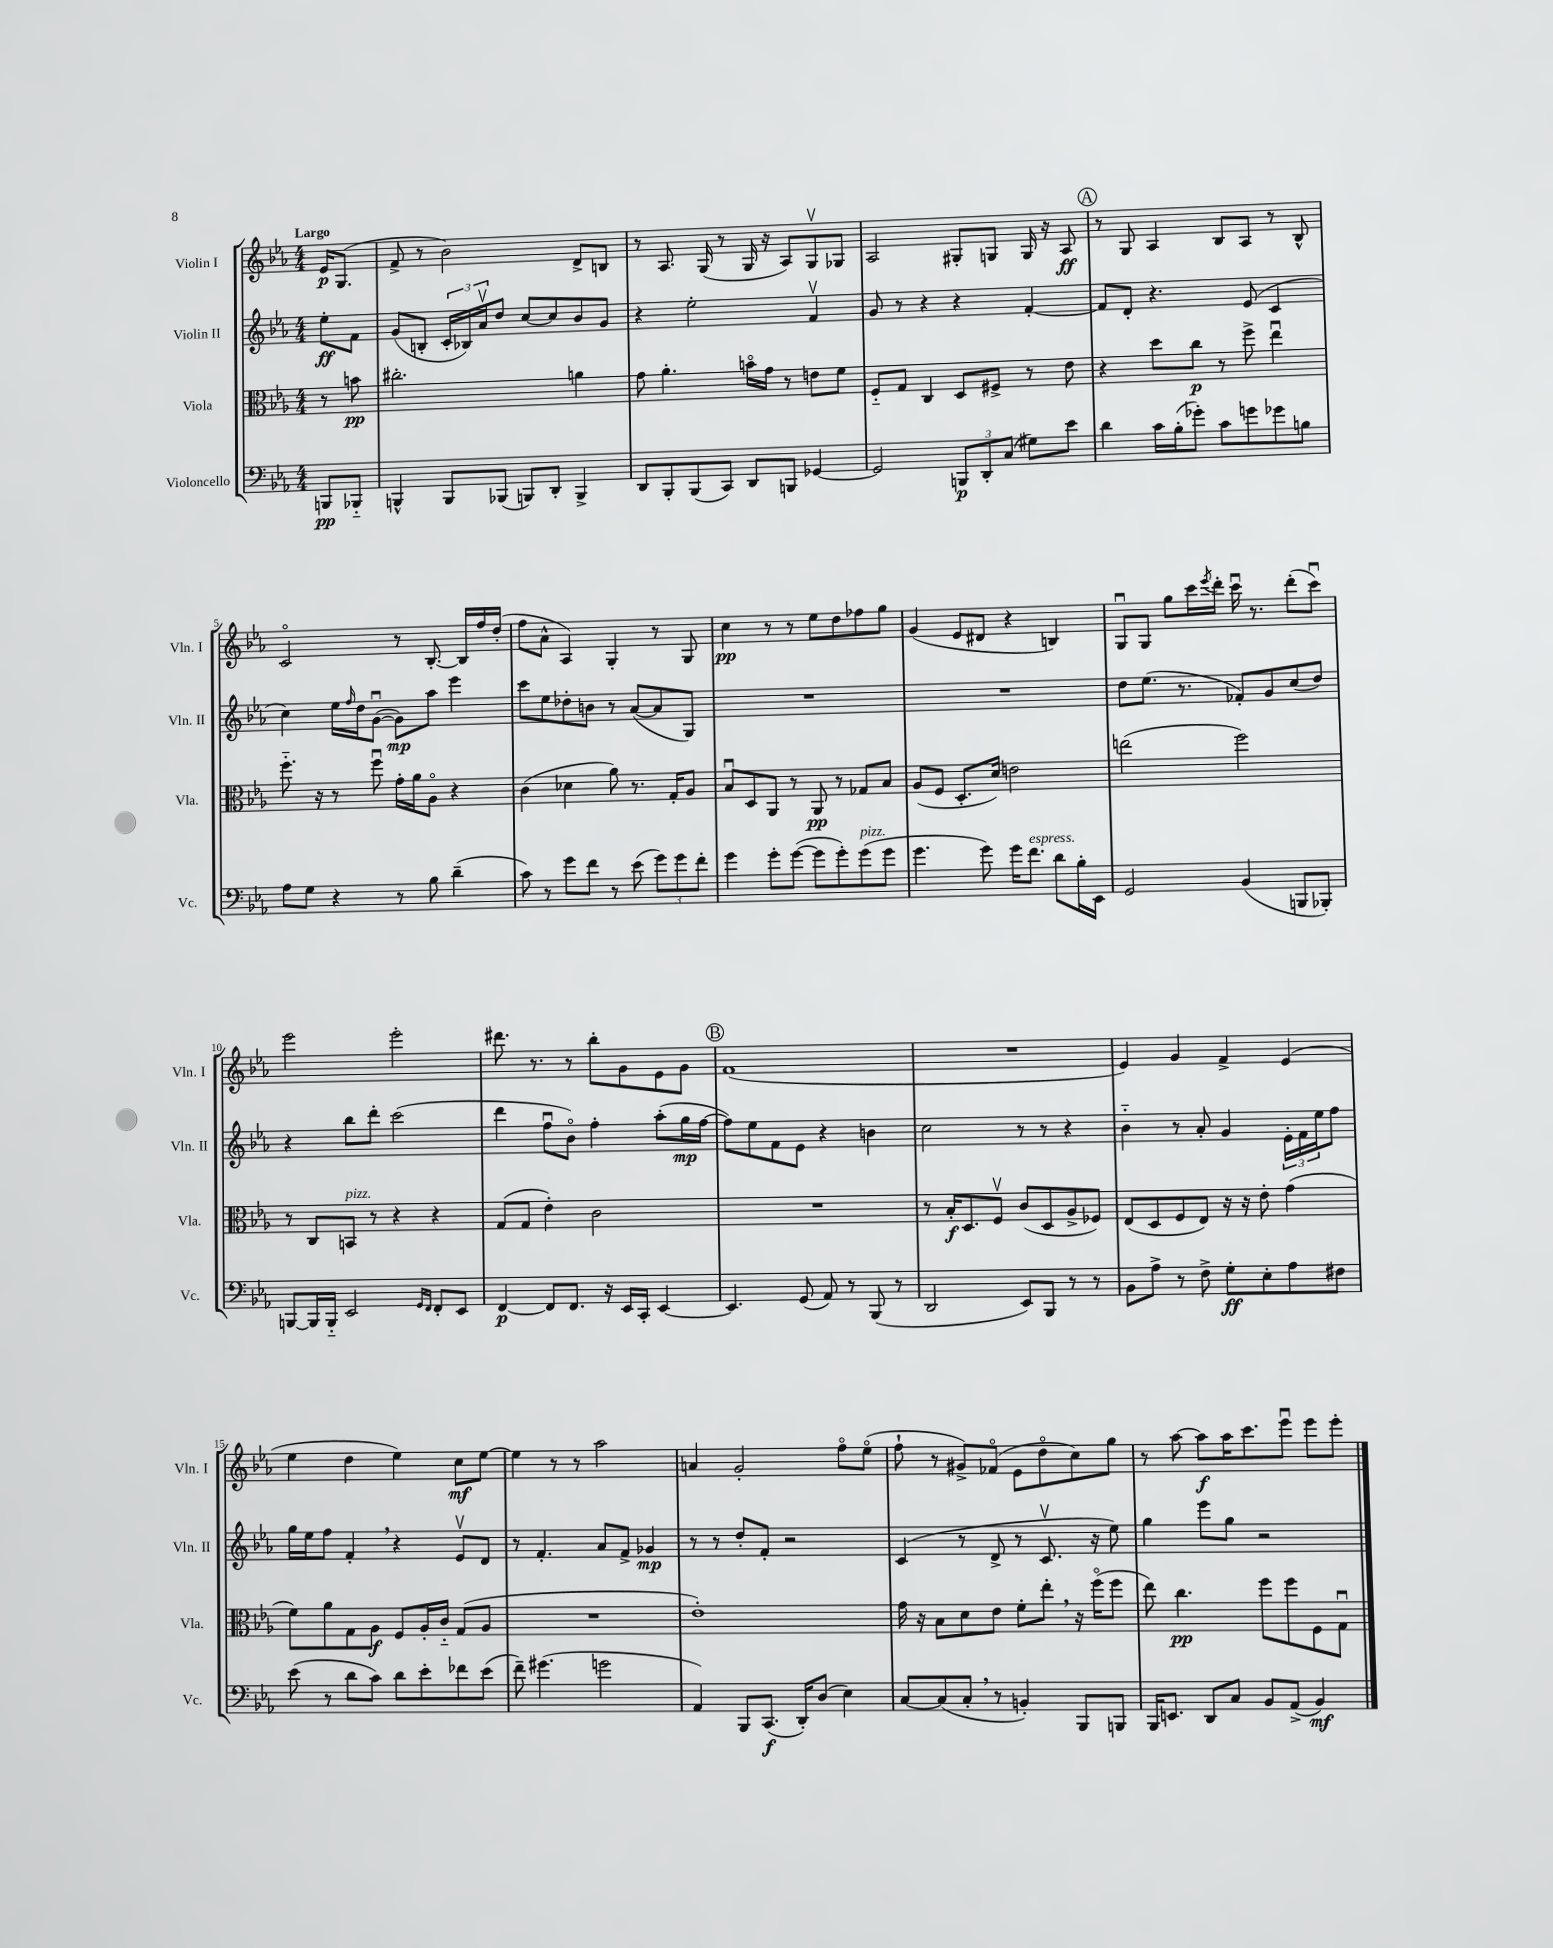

**kern	**dynam	**kern	**dynam	**kern	**dynam	**kern	**dynam
*part4	*part4	*part3	*part3	*part2	*part2	*part1	*part1
*staff4	*staff4	*staff3	*staff3	*staff2	*staff2	*staff1	*staff1
*I"Violoncello	*	*I"Viola	*	*I"Violin II	*	*I"Violin I	*
*I'Vc.	*	*I'Vla.	*	*I'Vln. II	*	*I'Vln. I	*
*clefF4	*	*clefC3	*	*clefG2	*	*clefG2	*
*k[b-e-a-]	*	*k[b-e-a-]	*	*k[b-e-a-]	*	*k[b-e-a-]	*
*M4/4	*	*M4/4	*	*M4/4	*	*M4/4	*
=	=	=	=	=	=	=	=
!	!	!	!	!	!	!LO:TX:a:B:t=Largo	!
8BBBn/L	pp	8r	.	8ee-'\L	ff	16e-/KL	p
.	.	.	.	.	.	(8.G/J	.
8BBB-X/J	.	8bn\	pp	8f\J	.	.	.
=1	=1	=1	=1	=1	=1	=1	=1
4BBBn^^/	.	2.cc#X'\	.	(8g/L	.	8f^/	.
.	.	.	.	8Bn'/J	.	8r	.
8BBB/L	.	.	.	24c'/LL	.	2b-\)	.
.	.	.	.	24B-X/)	.	.	.
.	.	.	.	24a-v/J	.	.	.
(8BBB-X/J	.	.	.	8dd/J	.	.	.
8BBBn/L)	.	.	.	[8cc/L	.	.	.
8DD'/J	.	.	.	8cc/]	.	.	.
4BBB^/	.	4an\	.	8b-/	.	8d^/L	.
.	.	.	.	8g/J	.	8Bn/J	.
=2	=2	=2	=2	=2	=2	=2	=2
8DD/L	.	8g\	.	4r	.	8r	.
8BBB-'/	.	4.a-'\	.	.	.	8.A-/	.
(8BBB-/	.	.	.	2ee-'\	.	.	.
.	.	.	.	.	.	(16G/	.
8CC/J)	.	.	.	.	.	8r	.
8DD/L	.	16bn\LL	.	.	.	16G/	.
.	.	16g\JJ	.	.	.	16r	.
8BBBn/J	.	8r	.	.	.	8A-/L)	.
[4GG-X/	.	8en\L	.	4fv/	.	8Gv/	.
.	.	8f\J	.	.	.	8G-X/J	.
=3	=3	=3	=3	=3	=3	=3	=3
2GG-/]	.	8F/L	.	8g/	.	2A-/	.
.	.	8G/J	.	8r	.	.	.
.	.	4C/	.	4r	.	.	.
12BBBn/L	p	8D/L	.	4r	.	8G#X'/L	.
12DD'/	.	.	.	.	.	.	.
.	.	8F#X^/J	.	.	.	8Gn/J	.
(12C/J	.	.	.	.	.	.	.
8G#X\L)	.	8r	.	[4f'/	.	16G/	.
.	.	.	.	.	.	16r	.
8e-\J	.	8e-\	.	.	.	8A-/	ff
!!LO:REH:place=s1:t=A
=4	=4	=4	=4	=4	=4	=4	=4
4d\	.	4r	.	8f/L]	.	8r	.
.	.	.	.	8d'/J	.	8G/	.
16c\LL	.	8dd\L	.	4.r	.	4A-/	.
(16B-'\J	.	.	.	.	.	.	.
8g-X'\J)	.	8cc\J	p	.	.	.	.
8c\L	.	8r	.	.	.	8B-/L	.
8gn\	.	8ff^\	.	(8e-/	.	8A-/J	.
8g-X\	.	4ee-u\	.	4c/	.	8r	.
8Bn\J	.	.	.	.	.	8B-^^/	.
!!LO:LB:g=z
=5	=5	=5	=5	=5	=5	=5	=5
8A-\L	.	8.ff\	.	4cc\)	.	2c/	.
8G\J	.	.	.	.	.	.	.
.	.	16r	.	.	.	.	.
4r	.	8r	.	16ee-\LL	.	.	.
.	.	.	.	16qqff/	.	.	.
.	.	.	.	16dd\J	.	.	.
.	.	8ffu\	.	([8gu\J	.	.	.
8r	.	16g'\LL	.	8g\L])	mp	8r	.
.	.	16a-\J	.	.	.	.	.
8B-\	.	8A-\J	.	8aa-\J	.	[8.B-'/	.
(4d~\	.	4r	.	4eee-\	.	.	.
.	.	.	.	.	.	16B-/LL]	.
.	.	.	.	.	.	16ff/	.
.	.	.	.	.	.	(16dd'/JJ	.
=6	=6	=6	=6	=6	=6	=6	=6
8c\)	.	(4c\	.	8ccc\L	.	8ff\L	.
8r	.	.	.	8ee-\	.	8a-^^\J	.
8g\L	.	4d-X\	.	8dd-X'\	.	4A-/)	.
8f\J	.	.	.	8bn\J	.	.	.
8r	.	8a-\)	.	8r	.	4G'/	.
(8e-\	.	8.r	.	([8a-/L	.	.	.
12g\L)	.	.	.	8a-/]	.	8r	.
.	.	16G'/KL	.	.	.	.	.
12g\	.	.	.	.	.	.	.
.	.	8A-/J	.	8G/J)	.	8G/	.
12f'\J	.	.	.	.	.	.	.
=7	=7	=7	=7	=7	=7	=7	=7
4g\	.	8B-u/L	.	1r	.	4cc\	pp
.	.	8D/	.	.	.	.	.
8g'\L	.	8AA-/J	.	.	.	8r	.
([8g\J	.	8r	.	.	.	8r	.
8g\L]	.	8AA-/	pp	.	.	8ee-\L	.
8g'\)	.	8r	.	.	.	8dd\	.
!LO:TX:a:i:t=pizz.	!	!	!	!	!	!	!
(8g\	.	8G-X/L	.	.	.	8ff-X\	.
8g\J	.	8B-/J	.	.	.	8gg\J	.
=8	=8	=8	=8	=8	=8	=8	=8
4.g\	.	(8A-/L	.	1r	.	(4g/	.
.	.	8F/J	.	.	.	.	.
.	.	8.D'/L	.	.	.	8e-/L	.
8g\)	.	.	.	.	.	8d#X/J	.
.	.	16d/Jk)	.	.	.	.	.
16g\KL	.	2en\	.	.	.	4r	.
!LO:TX:a:i:t=espress.	!	!	!	!	!	!	!
8.f\J	.	.	.	.	.	.	.
8d\L	.	.	.	.	.	4Bn/)	.
16B-'\L	.	.	.	.	.	.	.
16EE-\JJ	.	.	.	.	.	.	.
=9	=9	=9	=9	=9	=9	=9	=9
2GG/	.	(2een\	.	8dd\L	.	8Gu/L	.
.	.	.	.	(8.ee-\J	.	8G/J	.
.	.	.	.	.	.	8gg\L	.
.	.	.	.	8.r	.	.	.
.	.	.	.	.	.	16ccc\L	.
.	.	.	.	.	.	8qeee-/	.
.	.	.	.	.	.	16ddd'\JJ	.
(4BB-/	.	2ff\)	.	8f-X'/L)	.	16cccu\	.
.	.	.	.	.	.	8.r	.
.	.	.	.	8g/	.	.	.
8BBBn/L	.	.	.	(8cc/	.	(8ddd'\L	.
8BBB-X'/J)	.	.	.	8dd/J)	.	8cccu\J)	.
!!LO:LB:g=z
=10	=10	=10	=10	=10	=10	=10	=10
[8BBBn/L	.	8r	.	4r	.	2eee-\	.
16BBB/L]	.	8C/L	.	.	.	.	.
16BBB/JJ	.	.	.	.	.	.	.
!	!	!LO:TX:a:i:t=pizz.	!	!	!	!	!
2EE-/	.	8BBn/J	.	8bb-\L	.	.	.
.	.	8r	.	8ddd'\J	.	.	.
.	.	4r	.	(2ccc\	.	2eee-'\	.
16qqGG/LL	.	.	.	.	.	.	.
16qqFF/JJ	.	.	.	.	.	.	.
8FF'/L	.	4r	.	.	.	.	.
8EE-/J	.	.	.	.	.	.	.
=11	=11	=11	=11	=11	=11	=11	=11
[4FF/	p	(8G/L	.	4ddd\	.	8.ddd#X\	.
.	.	8G/J	.	.	.	.	.
.	.	.	.	.	.	8.r	.
8FF/L]	.	4e-'\)	.	8ffu\L	.	.	.
8.FF/J	.	.	.	8b-\J)	.	8r	.
.	.	2c\	.	4ff'\	.	8bb-'\L	.
16r	.	.	.	.	.	.	.
16EE-/LL	.	.	.	.	.	8g\	.
16CC'/JJ	.	.	.	.	.	.	.
[4EE-/	.	.	.	(8aa-'\L	.	8e-\	.
.	.	.	.	16gg\L	mp	8g\J	.
.	.	.	.	[16ff\JJ	.	.	.
!!LO:REH:place=s1:t=B
=12	=12	=12	=12	=12	=12	=12	=12
4.EE-/]	.	1r	.	8ff\L])	.	(1f	.
.	.	.	.	8ee-\	.	.	.
.	.	.	.	8f\	.	.	.
(8GG/	.	.	.	8e-\J	.	.	.
8AA-/)	.	.	.	4r	.	.	.
8r	.	.	.	.	.	.	.
(8BBB-/	.	.	.	4bn\	.	.	.
8r	.	.	.	.	.	.	.
=13	=13	=13	=13	=13	=13	=13	=13
2DD/	.	8r	.	2cc\	.	1r	.
.	.	16B-'/KL	f	.	.	.	.
.	.	8.D/	.	.	.	.	.
.	.	8Fv/J	.	.	.	.	.
8EE-/L)	.	(8c/L	.	8r	.	.	.
8BBB-/J	.	8D/	.	8r	.	.	.
8r	.	8A-^/	.	4r	.	.	.
8r	.	8F-X/J)	.	.	.	.	.
=14	=14	=14	=14	=14	=14	=14	=14
8BB-\L	.	(8E-/L	.	4b-\	.	4e-/)	.
8A-^\J	.	8D/	.	.	.	.	.
8r	.	8F/	.	8r	.	4g/	.
8F^\	.	8E-/J)	.	8a-'/	.	.	.
8G'\L	ff	16r	.	4g/	.	4f^/	.
.	.	16r	.	.	.	.	.
8E-'\	.	8e-'\	.	.	.	.	.
8A-\	.	(4g\	.	24e-'\LL	.	(4e-/	.
.	.	.	.	24f\	.	.	.
.	.	.	.	24ee-\J	.	.	.
8F#X\J	.	.	.	8ff\J	.	.	.
!!LO:LB:g=z
=15	=15	=15	=15	=15	=15	=15	=15
(8e-\	.	8f\L)	.	16gg\LL	.	4ee-\	.
.	.	.	.	16ee-\J	.	.	.
8r	.	8a-\	.	8ff\J	.	.	.
8d\L	.	8G\	.	4f',/	.	4dd\	.
8c\J)	.	8A-\J	f	.	.	.	.
8d\L	.	8F/L	.	4r	.	4ee-\)	.
8e-'\	.	16A-'/L	.	.	.	.	.
.	.	16c/JJ	.	.	.	.	.
8f-X\	.	(8G/L	.	8e-v/L	.	8cc\L	mf
(8e-\J	.	8A-/J	.	8d/J	.	[8ee-\J	.
=16	=16	=16	=16	=16	=16	=16	=16
8f~\)	.	1r	.	8r	.	4ee-\]	.
(4.g#X\	.	.	.	4.f'/	.	.	.
.	.	.	.	.	.	8r	.
.	.	.	.	.	.	8r	.
2gn\	.	.	.	8a-/L	.	2aa-\	.
.	.	.	.	8f^/J	.	.	.
.	.	.	.	4g-X/	mp	.	.
=17	=17	=17	=17	=17	=17	=17	=17
4AA-/)	.	1e-')	.	8r	.	4an/	.
.	.	.	.	8r	.	.	.
8BBB-/L	.	.	.	8dd'/L	.	2g'/	.
(8.CC/J	f	.	.	8f'/J	.	.	.
.	.	.	.	2r	.	.	.
16DD'/KL)	.	.	.	.	.	.	.
(8D/J	.	.	.	.	.	.	.
4E-\)	.	.	.	.	.	8ff\L	.
.	.	.	.	.	.	(8ee-\J	.
=18	=18	=18	=18	=18	=18	=18	=18
[8C/L	.	16g\	.	(4c/	.	8ff`\	.
.	.	16r	.	.	.	.	.
(8C/]	.	8B-\L	.	.	.	8r	.
8C',/J	.	8d\	.	8r	.	8g#X^/L)	.
8r	.	8e-\J	.	8d^/	.	(8f-X/J	.
4BBn'/)	.	8f'\L	.	8r	.	8e-\L	.
.	.	8ee-',\J	.	8.cv/	.	8dd\	.
8BBB-/L	.	16r	.	.	.	8cc\)	.
.	.	(16ff\KL	.	16r	.	.	.
8BBBn/J	.	8ff\J	.	8ee-\)	.	8gg\J	.
=19	=19	=19	=19	=19	=19	=19	=19
16BBB-/KL	.	8ee-\)	.	4gg\	.	8r	.
8.EEn/J	.	.	.	.	.	.	.
.	.	4.cc\	pp	.	.	[8aa-\	.
8DD/L	.	.	.	8eee-\L	.	8aa-\L]	f
8C/J	.	.	.	8gg\J	.	16aa-\K	.
.	.	.	.	.	.	8.ccc\	.
8BB-/L	.	8ff\L	.	2r	.	.	.
(8AA-^/J	.	8ff\	.	.	.	8eee-u\J	.
4BB-/)	mf	8F\	.	.	.	8eee-\L	.
.	.	8Gu\J	.	.	.	8eee-'\J	.
==	==	==	==	==	==	==	==
*-	*-	*-	*-	*-	*-	*-	*-
